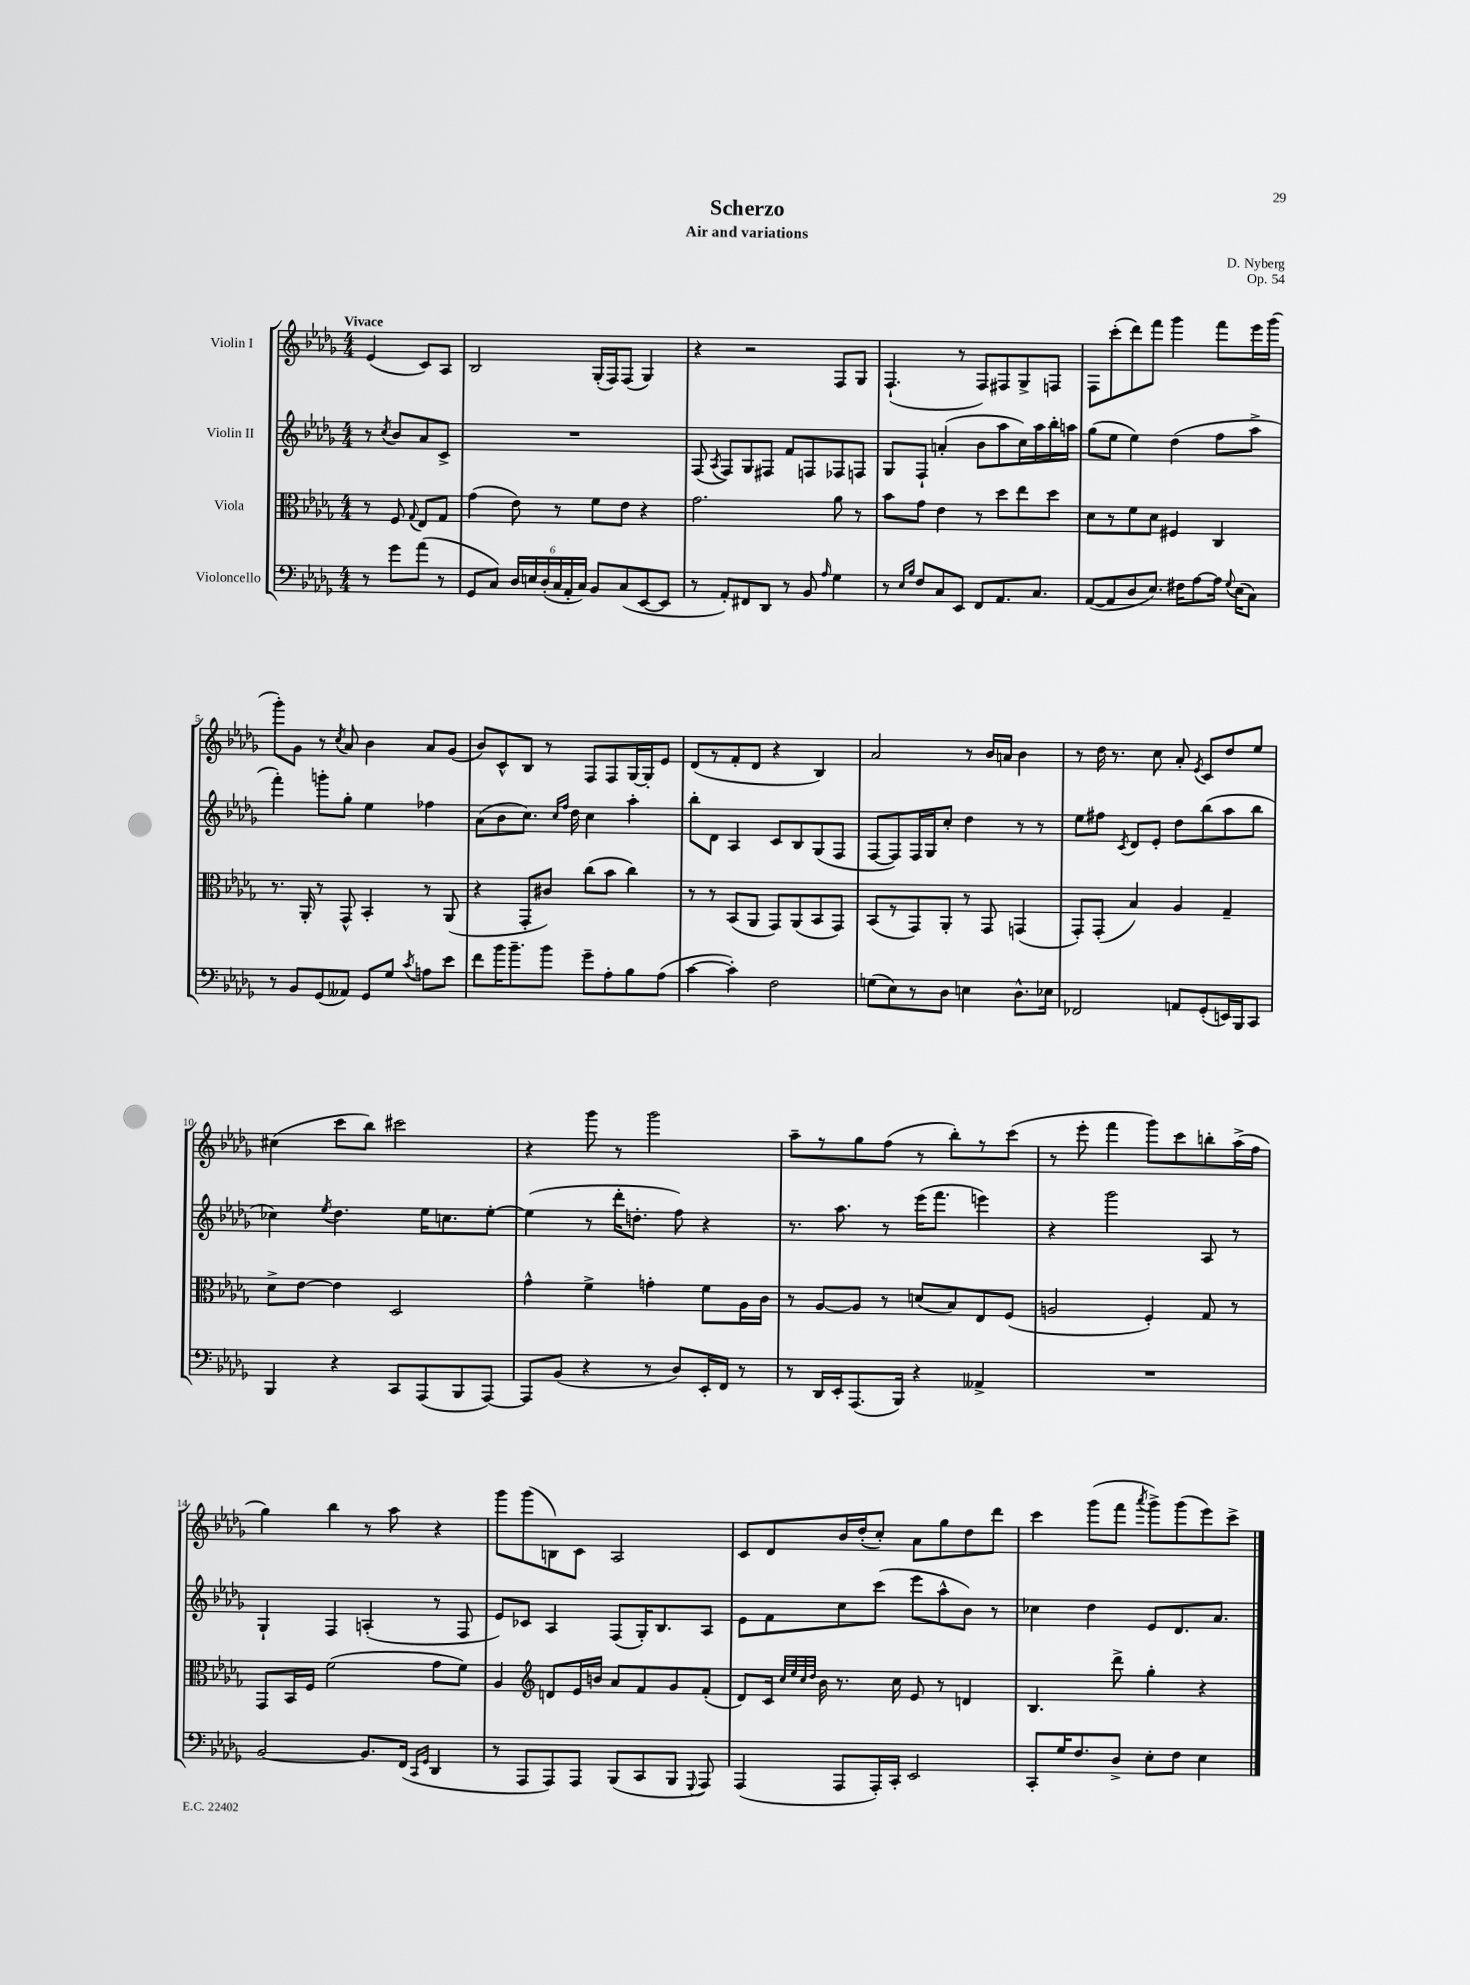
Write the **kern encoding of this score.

**kern	**kern	**kern	**kern
*staff4	*staff3	*staff2	*staff1
*clefF4	*clefC3	*clefG2	*clefG2
*k[b-e-a-d-g-]	*k[b-e-a-d-g-]	*k[b-e-a-d-g-]	*k[b-e-a-d-g-]
*M4/4	*M4/4	*M4/4	*M4/4
8r	8r	8r	(4e-
.	.	8qcc	.
8g-	8F	8b-	.
.	8qqG-	.	.
(8a-	8E-	8a-	8c)
8r	8G-	8c^	8A-
=	=	=	=
8GG-	(4g-	1r	2B-
8C)	.	.	.
24D-	8e-)	.	.
24E	.	.	.
(24D-'	.	.	.
24C	8r	.	.
24AA-'	.	.	.
24C)	.	.	.
8BB-	8f	.	(16G-'
.	.	.	16F)
(8C	8e-	.	(8F
[8EE-	4r	.	4G-)
8EE-]	.	.	.
=	=	=	=
8r	2.g-	(8F	4r
.	.	8qA-	.
8AA-')	.	8F)	.
8FF#	.	8G-	2r
8DD-	.	8F#	.
8r	.	8f	.
8BB-	.	8F	.
16qqA-	.	.	.
4G-	8a-	8F-	8F
.	8r	8F	8G-
=	=	=	=
8r	8b-	8G-	(4.F`
16qqE-	.	.	.
16qqB-	.	.	.
8F	8g-	8F`	.
8C	4e-	(4a'	.
8EE-	.	.	8r
8FF	8r	8b-	8F)
8.AA-	8dd-	8aa-	8F#
.	8ee-	16cc)	8G-^
8.C	.	16aa-	.
.	8dd-	16bb-'	8F
.	.	16aa	.
=	=	=	=
([8AA-	8d-	(8gg-	8F
8AA-]	8r	8ee-	(8ccc'
8D-	8f	4ee-)	8ddd-)
8.E-)	8d-	.	8fff
.	4F#	(4dd-	4ggg-
16F#	.	.	.
[8A-	.	.	.
16A-]	4C	8ff	8fff
8qqG-	.	.	.
(16E-	.	.	.
8C)	.	8aa-^	16eee-
.	.	.	(16ggg-
=	=	=	=
8r	8.r	4fff')	8ggg-')
8BB-	.	.	8g-
.	16AA-'	.	.
(8GG-	8r	8ggg'	8r
.	.	.	8qcc
8AA--)	8GG-^^	8gg-'	8a-
8GG-	4BB-'	4ee-	4b-
8G-	.	.	.
8qc	.	.	.
8A	8r	4ff-	8a-
8e-	(8AA-	.	(8g-
=	=	=	=
8f	4r	(8a-	8b-)
16b-	.	8b-	8c^^
8.b-~	.	.	.
.	8GG-'	8.cc)	8B-
8b-	8c#)	.	8r
.	.	16qqcc	.
.	.	16qqff	.
.	.	16dd-	.
8g-~	(8cc	4cc	8F
8A-'	8b-	.	8F
8B-	4cc)	4aa-'	[16G-
.	.	.	16G-']
(8A-	.	.	8e-
=	=	=	=
[4c	8r	8bb-'	(8d-
.	8r	8d-	8r
4c'])	(8BB-	4A-	8f'
.	8AA-	.	8d-
2F	8GG-)	8c	4r
.	(8AA-	8B-	.
.	8BB-	(8G-	4B-)
.	8GG-)	8F	.
=	=	=	=
(8G	(8BB-	[8F	2a-
8E-)	8r	8F])	.
8r	8GG-)	16F	.
.	.	16G-	.
8D-	8AA-'	8cc'	.
4E	8r	4dd-	8r
.	8GG-	.	16b-
.	.	.	16a
8.D-^^	(4GG	8r	4b-
.	.	8r	.
16E-	.	.	.
=	=	=	=
2FF-	8GG-')	8ee-	8r
.	(8GG-'	8ff#	16dd-
.	.	.	8.r
.	.	8qc	.
.	4B-)	8d-	.
.	.	8e-'	8cc
8AA	4A-	8dd-	8a-'
.	.	.	8qe-
(8GG-'	.	(8bb-	8c
16EE)	4G-~	8aa-	8dd-
16BBB-	.	.	.
8CC	.	8bb-	8ee-
=	=	=	=
4BBB-	8d-^	4cc-)	(4cc#
.	[8e-	.	.
.	.	8qee-	.
4r	4e-]	4.dd-	8ccc
.	.	.	8bb-)
8CC	2D-	.	2ccc#
(8AAA-	.	16ee-	.
.	.	8.cc	.
8BBB-	.	.	.
[8AAA-)	.	[8ee-'	.
=	=	=	=
8AAA-]	4g-^^	(4ee-]	4r
(8BB-	.	.	.
4r	4f^	8r	8ggg-
.	.	16ddd-'	8r
.	.	8.dd'	.
8r	4g'	.	2ggg-
8D-)	.	8ff)	.
16EE-'	8f	4r	.
16FF	.	.	.
8r	16A-	.	.
.	16c	.	.
=	=	=	=
8r	8r	8.r	8aa-~
16DD-	[8A-	.	8r
16EE-'	.	8.aa-	.
(8.AAA-	8A-]	.	8gg-
.	8r	8r	(8ff
16BBB-)	.	.	.
4r	(8d	(16eee-	8r
.	.	8.fff	.
.	8B-)	.	8bb-')
4AA--^	8E-	4eee)	8r
.	(8F	.	(8ccc
=	=	=	=
1r	2A	4r	8r
.	.	.	8eee-'
.	.	2ggg-	4fff
.	4F')	.	8ggg-)
.	.	.	8ccc
.	8G-	8A-	8bb'
.	8r	8r	(16aa-^
.	.	.	16ff
=	=	=	=
[2BB-	8GG-	4G-`	4gg-)
.	16BB-	.	.
.	16F	.	.
.	(2f	4F	4bb-
8.BB-]	.	(4A'	8r
.	.	.	8aa-
(16FF	.	.	.
16qqCC	.	.	.
16qqGG-	.	.	.
4DD-	8g-	8r	4r
.	8f)	8F	.
=	=	=	=
8r	4A-	8e-)	8ggg-
8AAA-	.	8c-	(8ggg-
*	*clefG2	*	*
8AAA-)	8d	4A-	8B)
8AAA-	16e-	.	8c
.	16b	.	.
(8BBB-	8a-	(8F	2A-
8CC	8f	16G-')	.
.	.	8.B-	.
8BBB-	8g-	.	.
8qqGGG-	.	.	.
8AAA-)	(8f'	8A-	.
=	=	=	=
(4AAA-	8d-)	8e-	8c
.	16c	8f	8d-
.	32qqcc	.	.
.	32qqee-	.	.
.	32qqcc	.	.
.	32qqdd-	.	.
.	16b-	.	.
8AAA-	8.r	8cc	16b-
.	.	.	(16dd-'
16AAA-')	.	(8ccc	8cc')
16CC'	16cc	.	.
2EE-	8e-	8eee-	8a-
.	8r	8aa-^^	8gg-
.	4d	8b-)	8dd-
.	.	8r	8ddd-
=	=	=	=
8CC'	4.B-	4cc-	4ccc
16G-	.	.	.
8.F	.	.	.
.	.	4dd-	(8ggg-
8D-^	8ddd-^	.	8fff
.	.	.	8qaaa-
8E-'	4gg-'	8e-	8ggg-^)
8F	.	8.d-	(8ggg-
4E-	4r	.	8eee-)
.	.	8.a-	.
.	.	.	8ccc^
==	==	==	==
*-	*-	*-	*-
